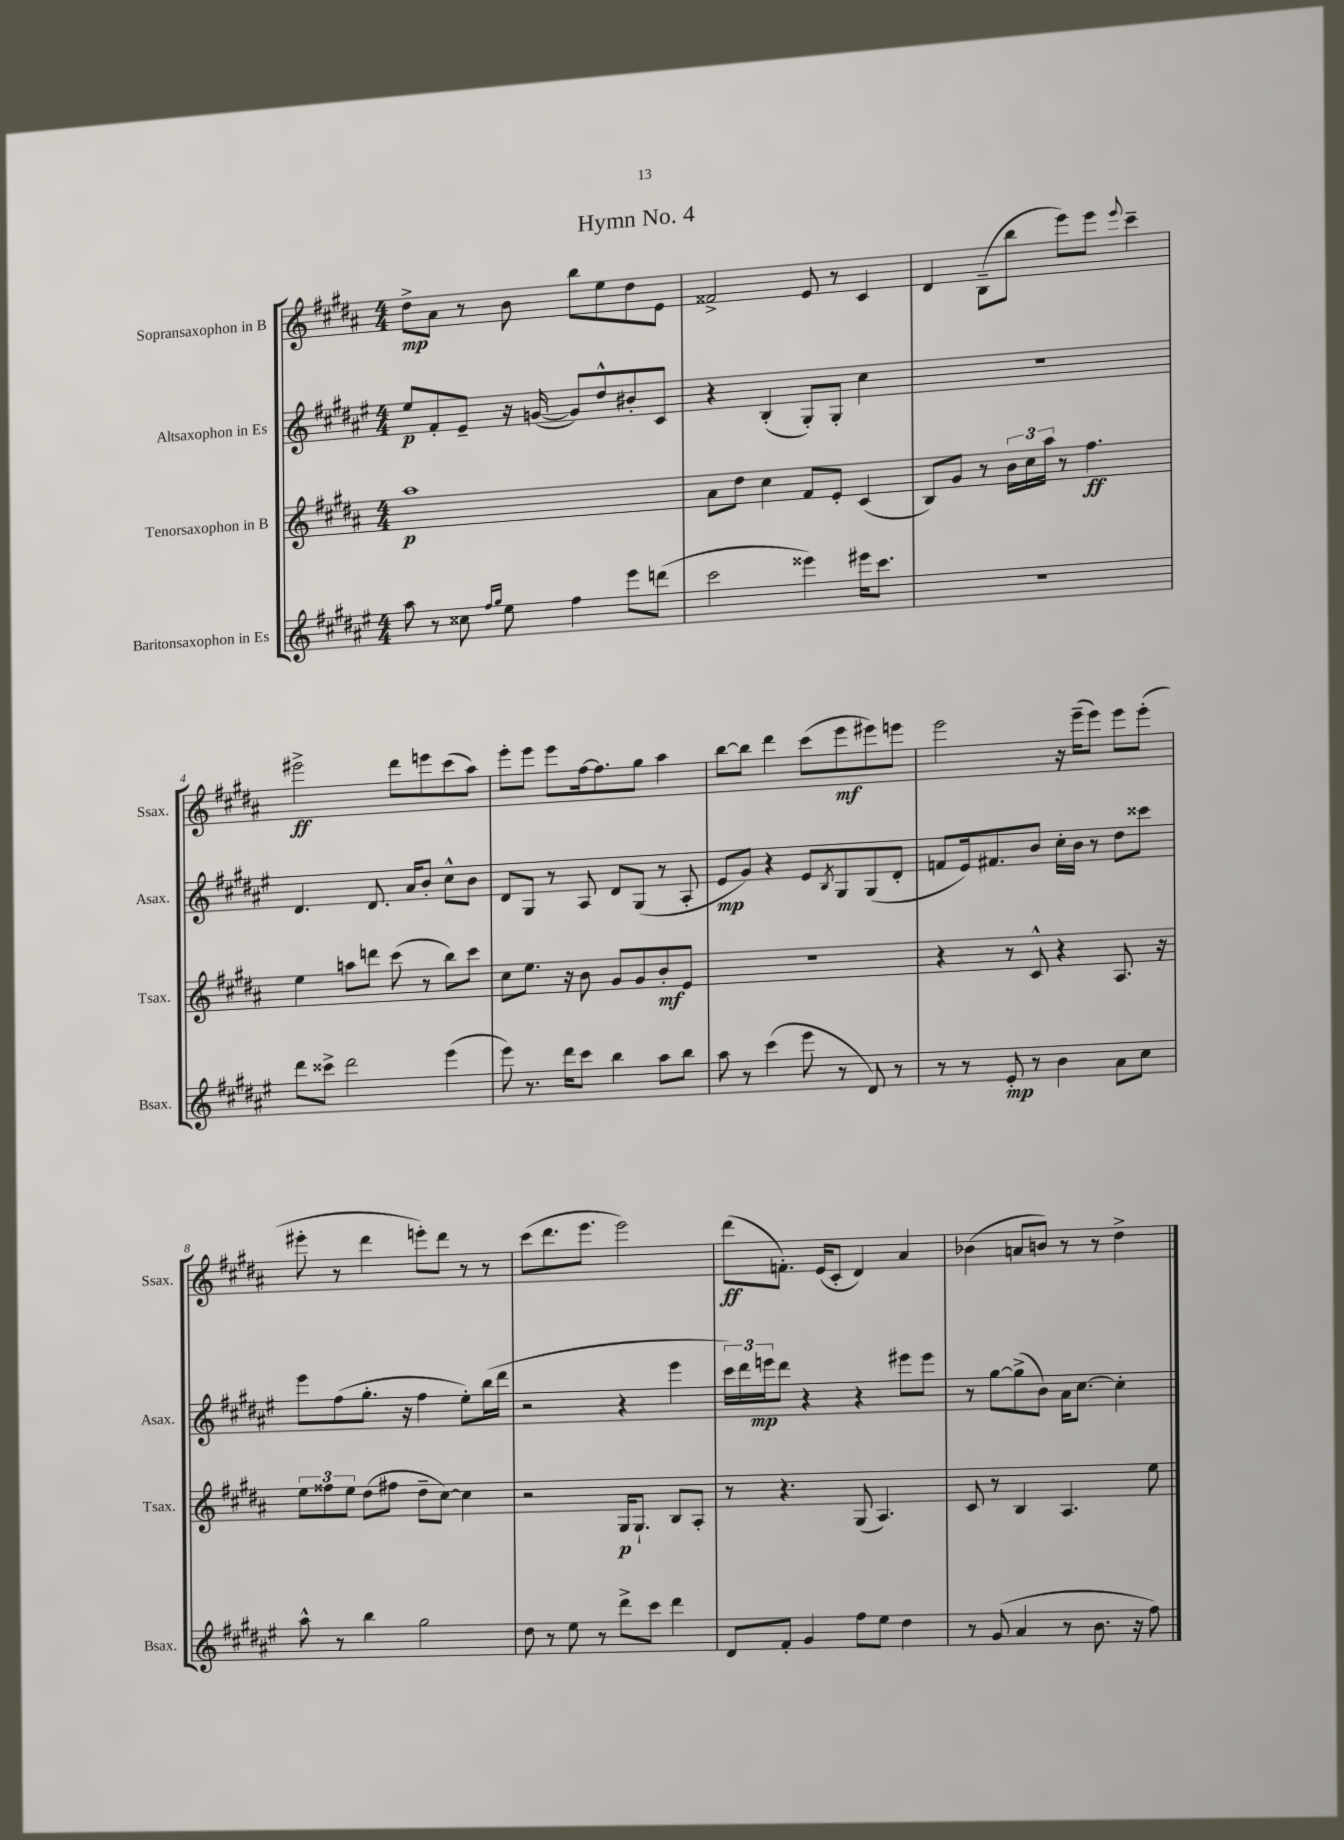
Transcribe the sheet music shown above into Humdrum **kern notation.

**kern	**kern	**kern	**kern
*staff4	*staff3	*staff2	*staff1
*clefG2	*clefG2	*clefG2	*clefG2
*k[f#c#g#d#a#e#]	*k[f#c#g#d#a#]	*k[f#c#g#d#a#e#]	*k[f#c#g#d#a#]
*M4/4	*M4/4	*M4/4	*M4/4
8aa#\	1aa#	8ee#/L	8dd#^\L
8r	.	8f#'/	8a#\J
8cc##\	.	8e#~/J	8r
16qqff#/LL	.	.	.
16qqgg#/JJ	.	.	.
8ee#\	.	16r	8b\
.	.	([16g/	.
4ff#\	.	8g/]L)	8bb\L
.	.	8dd#^^/	8ee\
8eee#\L	.	8b#'/	8dd#\
(8ddd\J	.	8c#/J	8e\J
=	=	=	=
2ccc#\	8a#\L	4r	2f##^/
.	8dd#\J	.	.
.	4cc#\	(4B'/	.
4eee##\)	8f#/L	8G#'/L)	8e/
.	8e'/J	8G#'/J	8r
16eee#\LK	(4c#/	4cc#\	4c#/
8.ccc#\J	.	.	.
=	=	=	=
1r	8B/L)	1r	4d#/
.	8g#/J	.	.
.	8r	.	(8B~\L
.	24b\LL	.	8bb\J
.	24cc#\	.	.
.	24aa#\JJ	.	.
.	8r	.	8eee\L)
.	4.ff#\	.	8eee\J
.	.	.	8qqeee/
.	.	.	4ccc#~\
=	=	=	=
8ddd#\L	4ee\	4.d#/	2eee#^\
8ccc##^\J	.	.	.
2ddd#\	8aa\L	.	.
.	8ddd\J	8.d#/	.
.	(8ccc#\	.	8ddd#\L
.	.	16a#/LK	.
.	8r	8b'/J	8eee\
(4eee#\	8bb\L)	8cc#^^\L	(8ccc#\
.	8ccc#\J	8b\J	8aa#\J)
=	=	=	=
8eee#\)	8cc#\L	8d#/L	8eee'\L
8.r	8.ee\J	8G#/J	8eee\J
.	.	8r	8eee\L
16ddd#\LK	16r	.	.
8ccc#\J	8b\	8A#/	[16ff#\k
.	.	.	8.ff#\]
4bb\	8g#/L	8d#/L	.
.	8g#/	(8G#/J	8gg#\J
8aa#\L	8b'/	8r	4aa#\
8bb\J	8e/J	8A#'/	.
=	=	=	=
8aa#\	1r	8e#/L	[8bb\L
8r	.	8g#/J)	8bb\]J
(4ccc#\	.	4r	4ddd#\
8eee#\	.	8e#/L	(8ccc#\L
.	.	8qB/	.
8r	.	8G#/	8eee\
8d#/)	.	(8G#/	8eee#\)
8r	.	8d#'/J	8eee\J
=	=	=	=
8r	4r	8f/L	2eee\
8r	.	16e#/k)	.
.	.	8.f#/	.
8e#'/	8r	.	.
8r	8c#^^/	8b/J	.
4b\	4r	16cc#'\LL	16r
.	.	16b\JJ	(16eee~\LK
.	.	8r	8eee\J)
8a#\L	8.A#/	8dd#\L	8eee\L
8cc#\J	.	8ccc##\J	(8eee'\J
.	16r	.	.
=	=	=	=
8aa#^^\	12ee\L	8eee#\L	8eee#'\
.	12ff##\	.	.
8r	.	(8ff#\	8r
.	12ee\J	.	.
4bb\	(8dd#\L	8.gg#'\J	4ddd#\
.	8ff#\J	.	.
.	.	16r	.
2gg#\	8dd#~\L	4ff#\	8eee'\L)
.	[8cc#\J)	.	8ddd#\J
.	4cc#\]	8ee#'\L)	8r
.	.	(16bb\L	8r
.	.	16ddd#\JJ	.
=	=	=	=
8dd#\	2r	2r	(8ccc#\L
8r	.	.	8.ddd#\
8ee#\	.	.	.
.	.	.	8.eee\J
8r	.	.	.
8ddd#^\L	16G#/LK	4r	2eee\)
.	8.G#`/J	.	.
8ccc#\J	.	.	.
4ddd#\	8B/L	4eee#\	.
.	8A#'/J	.	.
=	=	=	=
8d#/L	8r	24ccc#\LL)	(8ddd#\L
.	.	24ddd#\	.
.	.	24eee\J	.
8f#'/J	4.r	8ddd#\J	8.f'\J)
4g#/	.	4r	.
.	.	.	(16e/LK
.	.	.	8c#'/J
8ff#\L	(8G#/	4r	4d#/)
8ee#\J	4.A#/)	.	.
4dd#\	.	8eee#\L	4a#/
.	.	8eee#\J	.
=	=	=	=
8r	8c#/	8r	(4b-\
(8g#/	8r	[8gg#\L	.
4a#/	4B/	(8gg#^\]	8a/L
.	.	8b\J)	8b/J)
8r	4.A#/	16a#\LK	8r
.	.	[8.cc#\J	.
8.b\	.	.	8r
.	.	4cc#'\]	4dd#^\
16r	.	.	.
8ff#\)	8ee\	.	.
==	==	==	==
*-	*-	*-	*-
